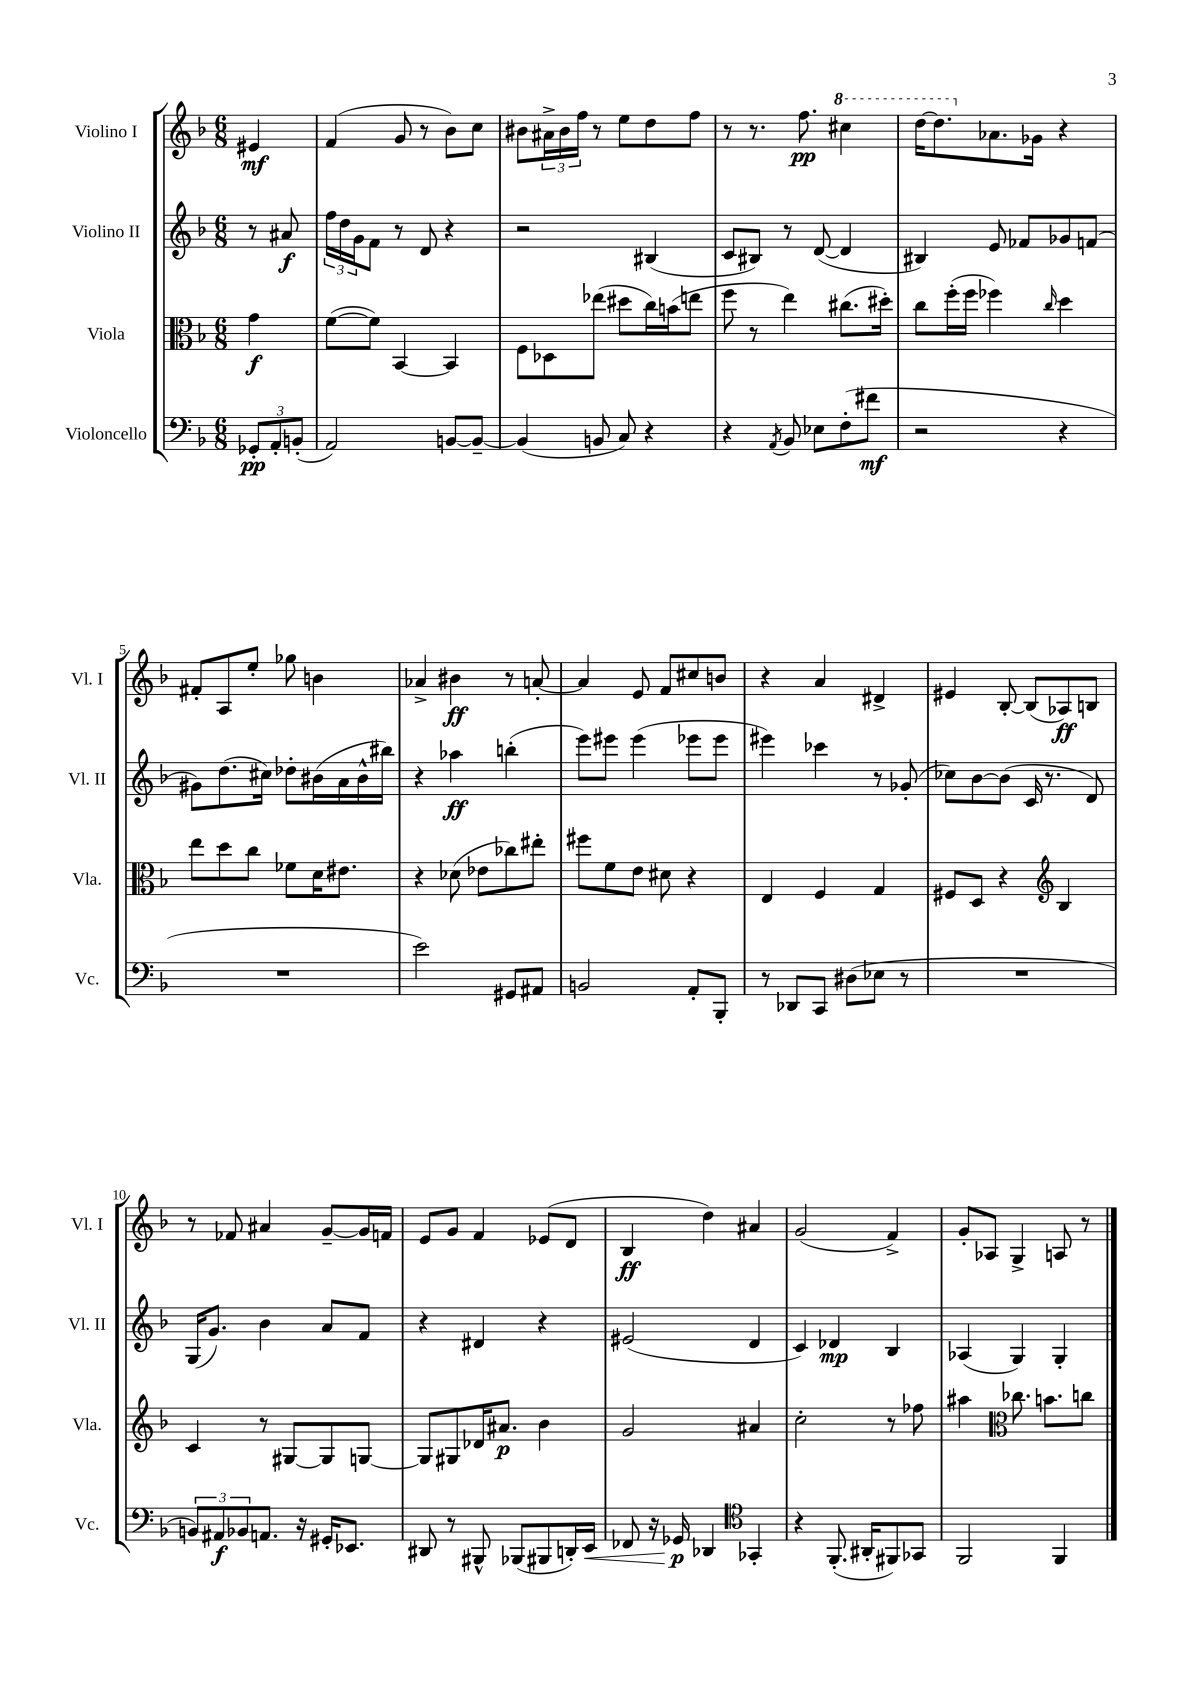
<<
\new StaffGroup <<
\new Staff = "s0" \with { instrumentName = "Violino I" shortInstrumentName = "Vl. I" } {
    \clef treble \key f \major \numericTimeSignature \time 6/8 \partial 4
    eis'4\mf |
    f'4( g'8 r8 bes'8) c''8 |
    bis'8 \tuplet 3/2 { ais'16-> bis'16 f''16 } r8 e''8 d''8 f''8 |
    r8 r8. f''8.\pp \ottava #1 cis'''4 |
    d'''16~ d'''8. \ottava #0 aes'8. ges'16 r4 |
    fis'8-. a8 e''8-. ges''8 b'4 |
    aes'4-> bis'4\ff r8 a'8~-. |
    a'4 e'8 f'8 cis''8 b'8 |
    r4 a'4 dis'4-> |
    eis'4 bes8~-. bes8( aes8\ff) b8 |
    r8 fes'8 ais'4 g'8~-- g'16 f'16 |
    e'8 g'8 f'4 ees'8( d'8 |
    bes4\ff d''4) ais'4 |
    g'2( f'4->) |
    g'8-. aes8 g4-> a8 r8 \bar "|." |
}
\new Staff = "s1" \with { instrumentName = "Violino II" shortInstrumentName = "Vl. II" } {
    \clef treble \key f \major \numericTimeSignature \time 6/8 \partial 4
    r8 ais'8\f |
    \tuplet 3/2 { f''16 d''16 g'16 } f'8 r8 d'8 r4 |
    r2 bis4( |
    c'8 bis8) r8 d'8~( d'4 |
    bis4) e'8 fes'8 ges'8 f'8( |
    gis'8) d''8.( cis''16) des''8-. bis'16( a'16 bis'16-^ bis''16) |
    r4 aes''4\ff b''4-.( |
    e'''8) eis'''8 eis'''4( ees'''8 ees'''8 |
    eis'''4) ces'''4 r8 ges'8-.( |
    ces''8) bes'8~ bes'8( c'16 r8. d'8) |
    g16( g'8.) bes'4 a'8 f'8 |
    r4 dis'4 r4 |
    eis'2( d'4 |
    c'4) des'4\mp bes4 |
    aes4( g4) g4-. \bar "|." |
}
\new Staff = "s2" \with { instrumentName = "Viola" shortInstrumentName = "Vla." } {
    \clef alto \key f \major \numericTimeSignature \time 6/8 \partial 4
    g'4\f |
    f'8~( f'8) bes,4~ bes,4 |
    f8 des8 ees''8( dis''8 c''16) b'16( e''8 |
    f''8 r8 e''4) cis''8.( dis''16-.) |
    c''8 f''16-.( f''16 fes''4) \grace { c''16 } d''4 |
    e''8 d''8 c''8 fes'8 d'16 eis'8. |
    r4 des'8( ees'8 ces''8) eis''8-. |
    fis''8 f'8 e'8 dis'8 r4 |
    e4 f4 g4 |
    fis8 d8 r4 \clef treble bes4 |
    c'4 r8 gis8~ gis8 g8~ |
    g8 gis8 des'16 ais'8.\p bes'4 |
    g'2 ais'4 |
    c''2-. r8 fes''8 |
    ais''4 \clef alto ces''8. b'8. c''8 \bar "|." |
}
\new Staff = "s3" \with { instrumentName = "Violoncello" shortInstrumentName = "Vc." } {
    \clef bass \key f \major \numericTimeSignature \time 6/8 \partial 4
    \tuplet 3/2 { ges,8-.\pp a,8-. b,8-.( } |
    a,2) b,8~ b,8~-- |
    b,4( b,8 c8) r4 |
    r4 \acciaccatura { a,8 } bes,8 ees8 f8-.( fis'8\mf |
    r2 r4 |
    R2. |
    e'2) gis,8 ais,8 |
    b,2 a,8-. bes,,8-. |
    r8 des,8 c,8 dis8( ees8 r8 |
    R2. |
    \tuplet 3/2 { b,8) ais,8\f bes,8 } a,8. r16 gis,16-. ees,8. |
    dis,8 r8 bis,,8-^ bes,,8( bis,,8 d,16-.) e,16\< |
    fes,8 r16 ges,16\p\! des,4 \clef tenor ges,4-. |
    r4 f,8.-.( ais,16-. fis,8) ges,8 |
    f,2 f,4 \bar "|." |
}
>>
>>
